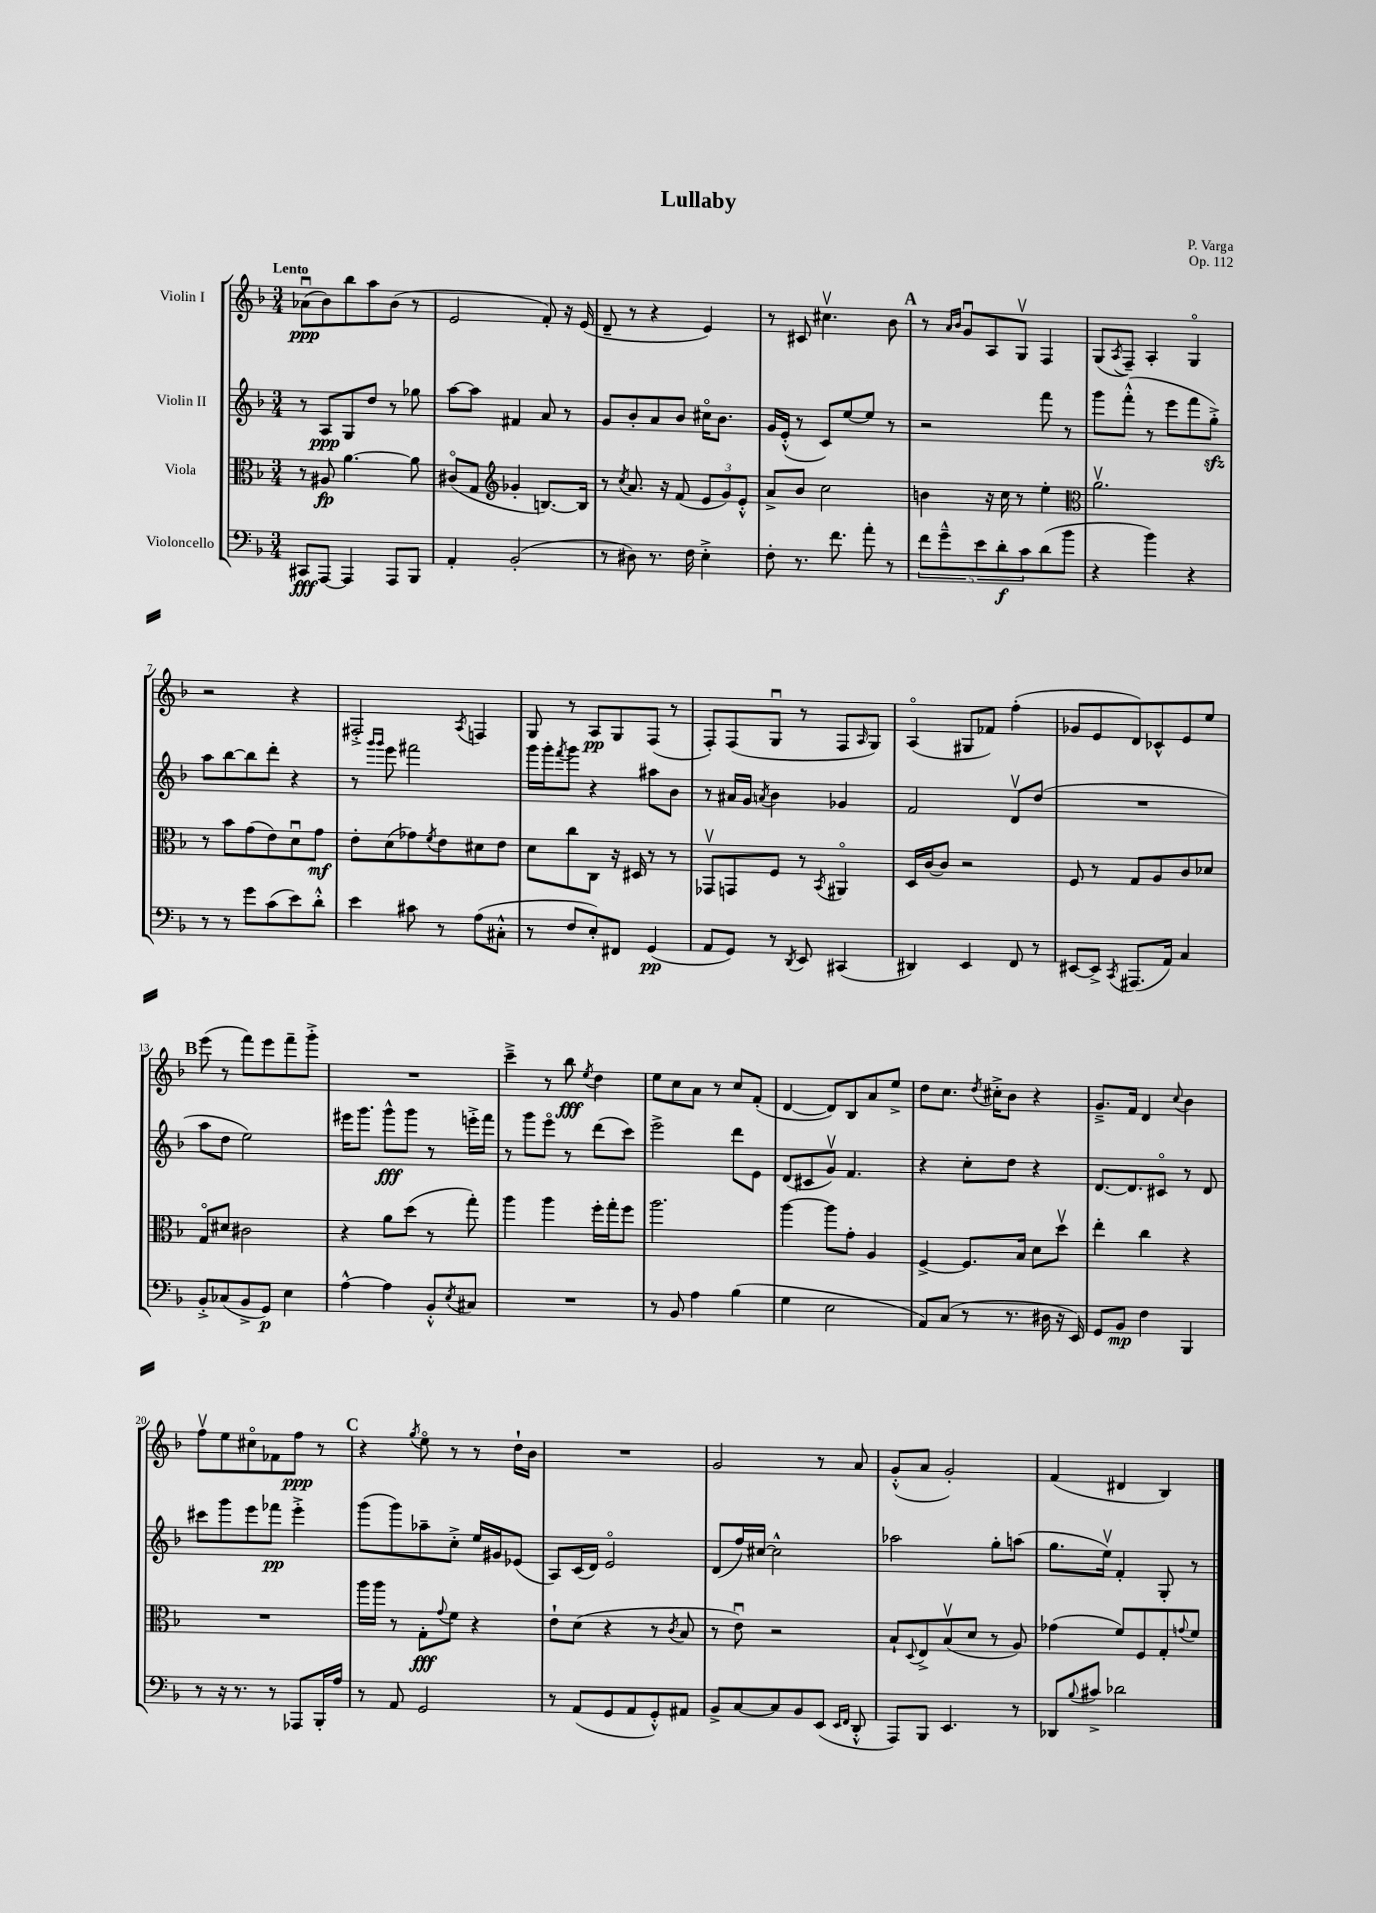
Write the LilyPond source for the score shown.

\header { title = "Lullaby" composer = "P. Varga" opus = "Op. 112" }
<<
\new StaffGroup <<
\new Staff = "s0" \with { instrumentName = "Violin I" } {
    \clef treble \key f \major \numericTimeSignature \time 3/4 \tempo "Lento"
    aes'8\downbow\ppp( bes'8) bes''8 a''8 bes'8( r8 |
    e'2 f'8-.) r16 e'16( |
    d'8-- r8 r4 e'4) |
    r8 cis'8 cis''4.\upbow bes'8 |
    \mark \markup { \bold "A" } r8 \grace { a'16 bes'16 } g'8\downbow a8 g8\upbow f4 |
    g8( \acciaccatura { a8 } f8--) a4-. g4\flageolet |
    r2 r4 |
    fis2-.-> \acciaccatura { a8 } f4 |
    g8 r8 a8\pp g8 f8( r8 |
    f8-.) f8( g8\downbow r8 f8 \grace { a16 } g8) |
    a4\flageolet( gis8 fes'8) f''4-.( |
    ges'8 e'8 d'8) ces'8-^ e'8 e''8 |
    \mark \markup { \bold "B" } e'''8( r8 f'''8) e'''8 f'''8-- g'''8-.-> |
    R2. |
    c'''4---> r8 bes''8\fff \acciaccatura { e''8 } d''4 |
    e''8 c''8 a'8 r8 c''8 f'8-.( |
    d'4~ d'8) bes8 a'8 e''8-> |
    d''8 c''8. \acciaccatura { d''8 } cis''16-.-> bes'8 r4 |
    g'8.---> f'16 d'4 \appoggiatura { c''8 } bes'4 |
    f''8\upbow e''8 cis''8\flageolet fes'8 f''8\ppp r8 |
    \mark \markup { \bold "C" } r4 \acciaccatura { g''8 } e''8\flageolet r8 r8 d''16-! bes'16 |
    R2. |
    g'2 r8 a'8 |
    g'8-.-^( a'8 g'2-.) |
    f'4( dis'4 bes4) \bar "|." |
}
\new Staff = "s1" \with { instrumentName = "Violin II" } {
    \clef treble \key f \major \numericTimeSignature \time 3/4
    r8 a8\ppp g8 d''8 r8 ges''8 |
    a''8~ a''8 fis'4 a'8 r8 |
    g'8 bes'8-. a'8 bes'8 cis''16\flageolet bes'8. |
    g'16 e'16-.-^( r8 c'8) e''8~ e''8 r8 |
    \mark \markup { \bold "A" } r2 f'''8 r8 |
    g'''8 f'''8-.-^( r8 e'''8 f'''8 g''8-.->\sfz) |
    a''8 bes''8~ bes''8 d'''8-. r4 |
    r8 \grace { g'''16 g'''16 } e'''8 fis'''2 |
    g'''16 g'''16-. \acciaccatura { f'''8 } g'''8 r4 ais''8 bes'8 |
    r8 ais'16 g'16 \acciaccatura { a'8 } bes'4 ges'4 |
    f'2 d'8\upbow d''8( |
    R2. |
    \mark \markup { \bold "B" } a''8 d''8 e''2) |
    eis'''16 g'''8. g'''8-^\fff g'''8 r8 e'''16-.-> f'''16 |
    r8 g'''8 e'''8\flageolet r8 d'''8( c'''8) |
    e'''2-> d'''8 e'8 |
    d'8( cis'8 g'8\upbow) f'4. |
    r4 c''8-. d''8 r4 |
    d'8.~ d'8. cis'8\flageolet r8 d'8 |
    cis'''8 g'''8 e'''8 fes'''8\pp e'''4-.-> |
    \mark \markup { \bold "C" } g'''8( g'''8) aes''8-- c''8-.-> e''16 gis'16 ees'8( |
    a8) c'16( d'16) e'2\flageolet |
    d'8( f''16) cis''16~ cis''2-^ |
    aes''2 g''8-. a''8( |
    g''8. e''16\upbow) f'4-. g8-. r8 \bar "|." |
}
\new Staff = "s2" \with { instrumentName = "Viola" } {
    \clef alto \key f \major \numericTimeSignature \time 3/4
    r8 ais8\fp a'4.~ a'8 |
    cis'8\flageolet( g8 \clef treble ges'4-. b8.~) b16 |
    r8 \acciaccatura { c''8 } a'8. r16 f'8( \tuplet 3/2 { e'8 g'8) e'8-.-^ } |
    a'8-> bes'8 c''2 |
    \mark \markup { \bold "A" } b'4 r16 c''16 r8 e''4-. |
    \clef alto a'2.\upbow |
    r8 bes'8 g'8( e'8) d'8\downbow g'8\mf |
    e'8-. d'8( ges'8) \acciaccatura { f'8 } e'8 dis'8 e'8 |
    d'8 c''8 c8 r16 dis16 r8 r8 |
    ges,8\upbow g,8 f8 r8 \acciaccatura { bes,8 } ais,4\flageolet |
    d16 c'16~ c'8 r2 |
    f8 r8 g8 a8 c'8 des'8 |
    \mark \markup { \bold "B" } g8\flageolet dis'8 cis'2 |
    r4 a'8 d''8( r8 g''8-.) |
    a''4 a''4 f''16-. g''16-. f''8 |
    a''2. |
    a''4~ a''8 g'8-. a4 |
    f4~-> f8. bes16 d'8 d''8\upbow |
    e''4-. c''4 r4 |
    R2. |
    \mark \markup { \bold "C" } a''16 a''16 r8 g8-.\fff \appoggiatura { g'8 } f'8 r4 |
    e'8-! d'8( r4 r8 \acciaccatura { c'8 } bes8 |
    r8 e'8\downbow) r2 |
    bes8-! \appoggiatura { d8 } e8-> bes8\upbow( d'8 r8 a8) |
    ges'4( f'8) f8 g8-. \appoggiatura { g'8 } f'8 \bar "|." |
}
\new Staff = "s3" \with { instrumentName = "Violoncello" } {
    \clef bass \key f \major \numericTimeSignature \time 3/4
    cis,8\fff a,,8~ a,,4 a,,8 bes,,8 |
    a,4-. bes,2-.( |
    r8 dis8) r8. f16 e4-.-> |
    f8-. r8. f'8. a'8-. r8 |
    \mark \markup { \bold "A" } \tuplet 5/4 { f'8 g'8---^ e'8 d'8-.\f c'8 } d'8( bes'8 |
    r4 bes'4) r4 |
    r8 r8 g'8 c'8( e'8) d'8-.-^ |
    e'4 cis'8 r8 a8( cis8-.-^ |
    r8 f8 e8-.) fis,8 g,4\pp( |
    a,8 g,8) r8 \acciaccatura { d,8 } e,8 cis,4( |
    dis,4) e,4 f,8 r8 |
    eis,8~ eis,8-> \acciaccatura { c,8 } ais,,8.( a,16) c4 |
    \mark \markup { \bold "B" } bes,8-.-> ces8( bes,8-> g,8\p) e4 |
    a4~-^ a4 bes,8-.-^ \acciaccatura { e8 } cis8 |
    R2. |
    r8 bes,8 a4 bes4( |
    g4 e2 |
    a,8) c8( r8 r8. dis16 r16 e,16) |
    g,8 bes,8\mp f4 bes,,4 |
    r8 r16 r8. r8 aes,,8 bes,,16-. a16 |
    \mark \markup { \bold "C" } r8 a,8 g,2 |
    r8 a,8( g,8 a,8 g,8-.-^) ais,8 |
    bes,8-> c8~ c8 bes,8 e,8( \grace { e,16 f,16 } d,8-.-^ |
    a,,8) bes,,8 e,4. r8 |
    des,8 \appoggiatura { bes8 } cis'8-> des'2 \bar "|." |
}
>>
>>
